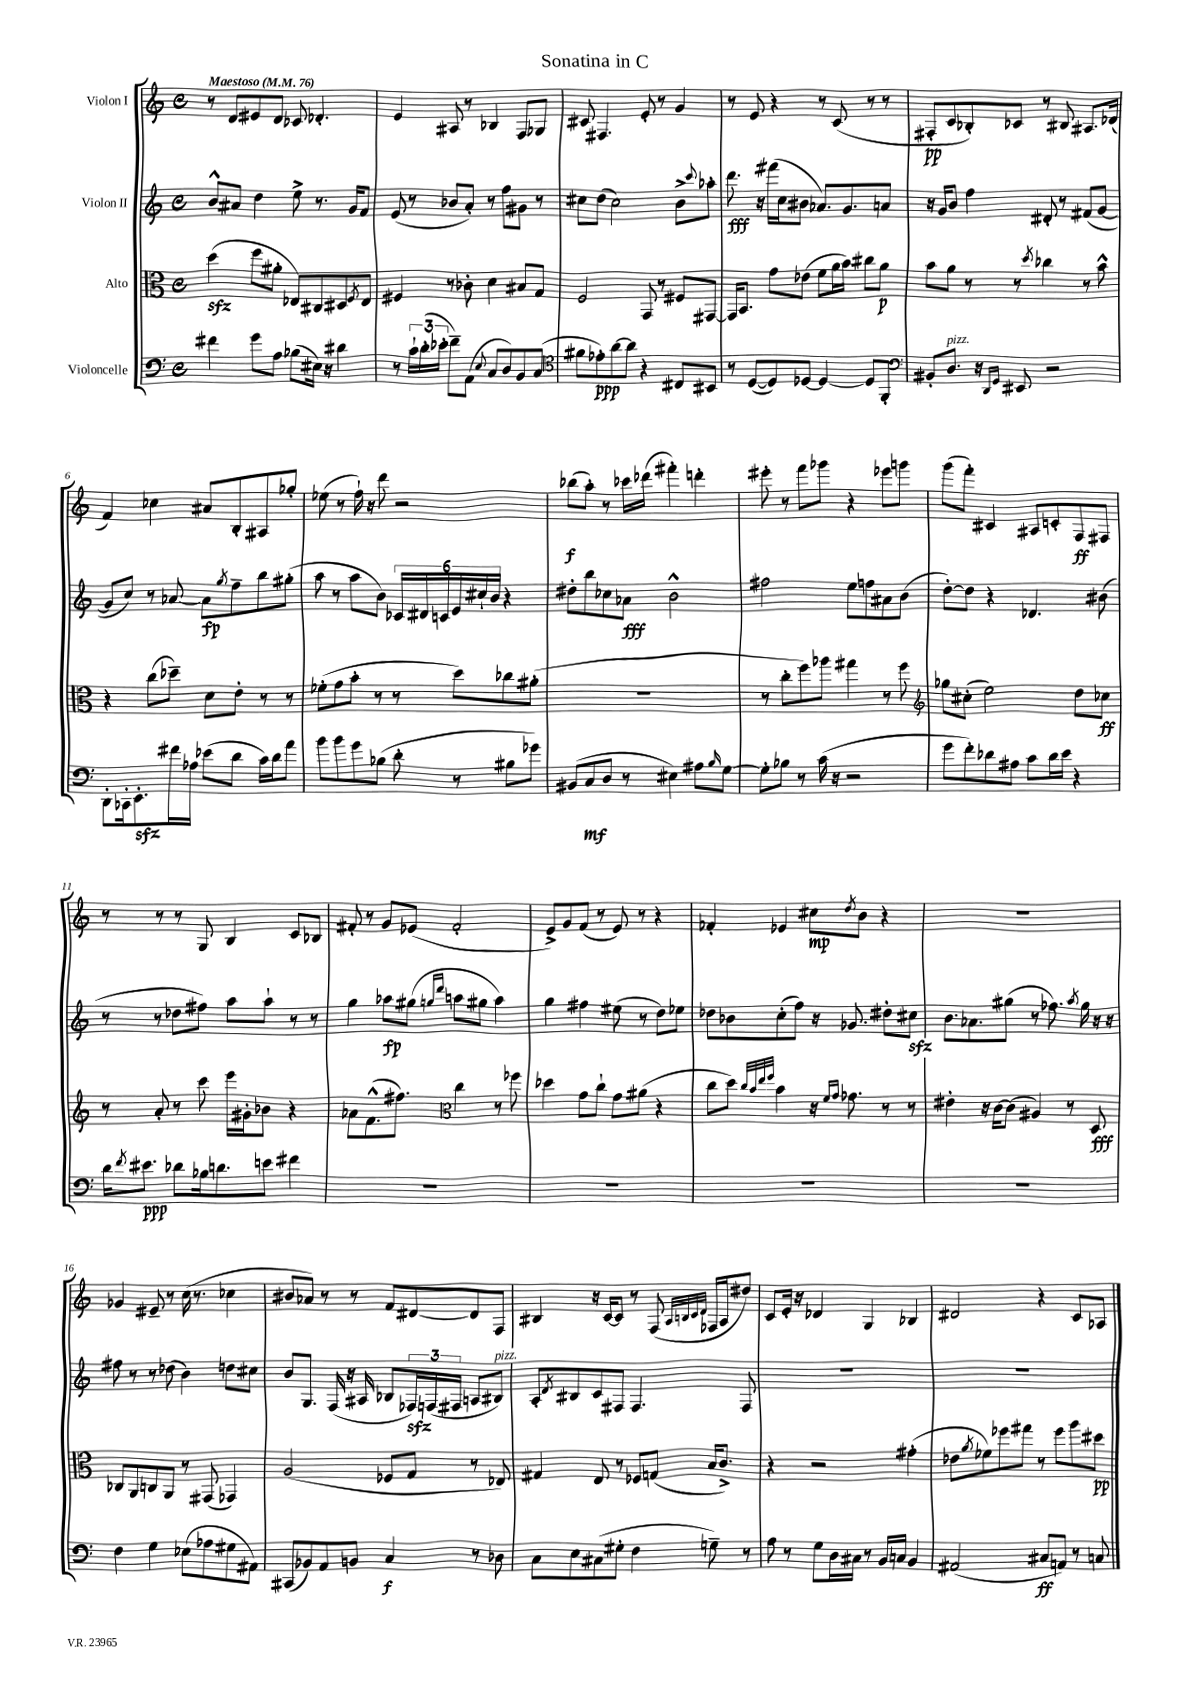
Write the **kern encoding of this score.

**kern	**dynam	**kern	**dynam	**kern	**dynam	**kern	**dynam
*part4	*part4	*part3	*part3	*part2	*part2	*part1	*part1
*staff4	*staff4	*staff3	*staff3	*staff2	*staff2	*staff1	*staff1
*I"Violoncelle	*	*I"Alto	*	*I"Violon II	*	*I"Violon I	*
*clefF4	*	*clefC3	*	*clefG2	*	*clefG2	*
*k[]	*	*k[]	*	*k[]	*	*k[]	*
*M4/4	*	*M4/4	*	*M4/4	*	*M4/4	*
*met(c)	*	*met(c)	*	*met(c)	*	*met(c)	*
*MM76	*	*MM76	*	*MM76	*	*MM76	*
=1	=1	=1	=1	=1	=1	=1	=1
!	!	!	!	!	!	!LO:TX:a:B:t=Maestoso	!
4f#X\	.	(4ddzz\	.	8b^^/L	.	8r	.
.	.	.	.	8a#X/J	.	8d/L	.
8g\L	.	8ff\L	.	4dd\	.	8e#X/	.
8A\J	.	8a#X'\J	.	.	.	8d/J	.
(8B-X\L	.	8E-X/L)	.	8ee^\	.	8c-X/	.
16E#X\Jk)	.	8C#X/	.	8.r	.	4.d-X'/	.
16r	.	.	.	.	.	.	.
4d#X\	.	8D#X/	.	.	.	.	.
.	.	.	.	16g/KL	.	.	.
.	.	8qF/	.	.	.	.	.
.	.	8E-/J	.	8f/J	.	.	.
=2	=2	=2	=2	=2	=2	=2	=2
8r	.	4F#X/	.	(8e/	.	4e/	.
24c`\LL	.	.	.	8r	.	.	.
(24d'\	.	.	.	.	.	.	.
24e-X'\JJ	.	.	.	.	.	.	.
8f~\L)	.	8r	.	8b-X/L	.	8A#X/	.
(8AA\J	.	8c-X'\	.	8a'/J)	.	8r	.
8qqE/	.	.	.	.	.	.	.
8C/L	.	4d\	.	8r	.	4B-X/	.
8D/)	.	.	.	8ff\L	.	.	.
8BB/	.	8B#X/L	.	8g#X\J	.	8F/L	.
(8C/J	.	8G/J	.	8r	.	8G-X/J	.
=3	=3	=3	=3	=3	=3	=3	=3
*clefC4	*	*	*	*	*	*	*
8f#X\L	.	2F/	.	8cc#X\L	.	8c#X/	.
8e-X'\)	ppp	.	.	(8dd\J	.	4.F#X/	.
[8a\	.	.	.	2cc#\)	.	.	.
8a\J]	.	.	.	.	.	.	.
4r	.	8GG/	.	.	.	8e'/	.
.	.	8r	.	.	.	8r	.
8C#X/L	.	8F#X/L	.	8b^\L	.	4g/	.
.	.	.	.	8qqccc/	.	.	.
8BB#X/J	.	[8GG#X/J	.	8aa-X'\J	.	.	.
=4	=4	=4	=4	=4	=4	=4	=4
8r	.	16GG#/KL]	.	8.ddd\	fff	8r	.
.	.	8.BB/J	.	.	.	.	.
([8D/L	.	.	.	.	.	8e/	.
.	.	.	.	16r	.	.	.
8D/])	.	8g\L	.	(16fff#X\LL	.	4r	.
.	.	.	.	16cc\J	.	.	.
[8D-X/J	.	(8e-X\J	.	8b#X\J	.	.	.
4D-/_	.	8f\L	.	8.a-X/L)	.	8r	.
.	.	16a\L	.	.	.	(8c/	.
.	.	16b\JJ)	.	8.g/	.	.	.
8D-/L]	.	8cc#X\L	.	.	.	8r	.
8FF'/J	.	8a\J	p	8an/J	.	8r	.
=5	=5	=5	=5	=5	=5	=5	=5
*clefF4	*	*	*	*	*	*	*
8BB#X'/L	.	8b\L	.	16r	.	8F#X'/L	pp
.	.	.	.	16g/KL	.	.	.
!LO:TX:a:i:t=pizz.	!	!	!	!	!	!	!
8.D/J	.	8a\J	.	8b/J	.	8c/	.
.	.	8r	.	4ff\	.	8B-X'/)	.
16r	.	.	.	.	.	.	.
16qqDD/LL	.	.	.	.	.	.	.
16qqGG/JJ	.	.	.	.	.	.	.
8EE#X/	.	8r	.	.	.	8c-X/J	.
.	.	8qdd/	.	.	.	.	.
2r	.	4cc-X\	.	8d#X'/	.	8r	.
.	.	.	.	8r	.	8B#X/	.
.	.	8r	.	(8f#X/L	.	8.A#X/L	.
.	.	8b^^\	.	[8g/J	.	.	.
.	.	.	.	.	.	(16d-X/Jk	.
!!LO:LB:g=z
=6	=6	=6	=6	=6	=6	=6	=6
8DD'\L	.	4r	.	8g/L]	.	4f/)	.
16CC-X'\k	.	.	.	8cc/J)	.	.	.
8.EEzz'\	.	.	.	.	.	.	.
.	.	(8cc\L	.	8r	.	4cc-X\	.
16f#X\L	.	8dd-X~\J)	.	[8a-X/	.	.	.
16A-X\JJ	.	.	.	.	.	.	.
(8e-X\L	.	8d\L	.	8a-\L]	fp	8a#X/L	.
.	.	.	.	8qgg/	.	.	.
8d\J	.	8e'\J	.	8ff~\	.	8B'/	.
16c\LL)	.	8r	.	8bb\	.	8A#X/	.
16d\J	.	.	.	.	.	.	.
8a\J	.	8r	.	(8gg#X'\J	.	8gg-X'/J	.
=7	=7	=7	=7	=7	=7	=7	=7
8b\L	.	(8f-X'\L	.	8aa\	.	(8ee-X\	.
8b\	.	8g\	.	8r	.	8r	.
8g\	.	8b'\J	.	8aa\L	.	16ff`\)	.
.	.	.	.	.	.	16r	.
(8B-X\J	.	8r	.	8b\J)	.	8ddd\	.
8d'\	.	8r	.	24c-X/LL	.	2r	.
.	.	.	.	24d#X/	.	.	.
.	.	.	.	24cn/	.	.	.
8r	.	8dd\L)	.	24e/	.	.	.
.	.	.	.	24cc#X`/	.	.	.
.	.	.	.	24b/JJ	.	.	.
8B#X\L	.	8cc-X\	.	4r	.	.	.
8g-X\J)	.	(8a#X'\J	.	.	.	.	.
=8	=8	=8	=8	=8	=8	=8	=8
(8BB#X/L	.	1r	.	8dd#X'\L	.	(8bb-X\L	f
8C/	mf	.	.	8bb\	.	8aa'\J)	.
8D/J	.	.	.	8cc-X\	.	8r	.
8r	.	.	.	8a-X\J	fff	16ccc-X\LL	.
.	.	.	.	.	.	(16ddd-X\JJ	.
4E#X\)	.	.	.	2b^^\	.	4fff#X'\)	.
8A#X\L	.	.	.	.	.	4dddn'\	.
16qqB/	.	.	.	.	.	.	.
[8G\J	.	.	.	.	.	.	.
=9	=9	=9	=9	=9	=9	=9	=9
8G'\L]	.	8r	.	2ff#X\	.	8eee#X'\	.
8B-X\J	.	8cc'\L	.	.	.	8r	.
8r	.	8ff\)	.	.	.	8fff\L	.
(16c\	.	8aa-X\J	.	.	.	8ggg-X\J	.
16r	.	.	.	.	.	.	.
2r	.	4gg#X\	.	8ee\L	.	4r	.
.	.	.	.	8ffn\	.	.	.
.	.	8r	.	8a#X\	.	8eee-X\L	.
.	.	8ff\	.	(8b\J	.	8gggn\J	.
=10	=10	=10	=10	=10	=10	=10	=10
*	*	*clefG2	*	*	*	*	*
8g\L	.	8gg-X\L	.	[8dd'\L)	.	(8ggg\L	.
8f'\)	.	(8cc#X'\J	.	8dd\J]	.	8fff'\J)	.
8d-X\	.	2ee\)	.	4r	.	4c#X/	.
8A#X\J	.	.	.	.	.	.	.
8c\L	.	.	.	4.d-X/	.	8A#X/L	.
16d-\L	.	.	.	.	.	8cn'/	.
16e\JJ	.	.	.	.	.	.	.
4r	.	8dd\L	.	.	.	8F/	ff
.	.	8cc-X\J	ff	(8b#X\	.	8F#X/J	.
!!LO:LB:g=z
=11	=11	=11	=11	=11	=11	=11	=11
16d\KL	.	8r	.	8r	.	8r	.
8qf/	.	.	.	.	.	.	.
8.e#X\J	ppp	.	.	.	.	.	.
.	.	8a'/	.	8r	.	8r	.
8d-X\L	.	8r	.	8dd-X\L	.	8r	.
16B-X\k	.	8ccc\	.	8ff#X\J)	.	8G/	.
8.dn\	.	.	.	.	.	.	.
.	.	16eee\LL	.	8aa\L	.	4B/	.
.	.	16g#X'\J	.	.	.	.	.
8en\J	.	8b-X\J	.	8aa`\J	.	.	.
4f#X\	.	4r	.	8r	.	8c/L	.
.	.	.	.	8r	.	8B-X/J	.
=12	=12	=12	=12	=12	=12	=12	=12
1r	.	8a-X\L	.	4gg\	.	8f#X'/	.
.	.	(8.f^^\	.	.	.	8r	.
.	.	.	.	8aa-X\L	fp	8g/L	.
.	.	8.ff#X\J)	.	.	.	.	.
.	.	.	.	(8gg#X\J	.	(8e-X/J	.
*	*	*clefC3	*	*	*	*	*
.	.	.	.	16qqggn/LL	.	.	.
.	.	.	.	16qqddd/JJ	.	.	.
.	.	4cc\	.	8aan\L	.	2f#'/	.
.	.	.	.	8gg#X\J	.	.	.
.	.	8r	.	4aa\)	.	.	.
.	.	8ff-X\	.	.	.	.	.
=13	=13	=13	=13	=13	=13	=13	=13
1r	.	4dd-X\	.	4gg\	.	8e^/L)	.
.	.	.	.	.	.	8g/	.
.	.	8g\L	.	4ff#X\	.	(8f/J	.
.	.	8cc`\J	.	.	.	8r	.
.	.	8g\L	.	(8ee#X\	.	8e/)	.
.	.	(8a#X\J	.	8r	.	8r	.
.	.	4r	.	8dd\L)	.	4r	.
.	.	.	.	8ee-X\J	.	.	.
=14	=14	=14	=14	=14	=14	=14	=14
1r	.	8cc\L	.	8dd-X\L	.	4f-X'/	.
.	.	8dd\J)	.	8b-X\	.	.	.
.	.	32qqcc/LLL	.	.	.	.	.
.	.	32qqb/	.	.	.	.	.
.	.	32qqee/	.	.	.	.	.
.	.	32qqff/JJJ	.	.	.	.	.
.	.	4b\	.	(8cc'\	.	4e-X/	.
.	.	.	.	8ff\J)	.	.	.
.	.	16r	.	16r	.	8cc#X\L	mp
.	.	16qqf/LL	.	.	.	.	.
.	.	16qqg/JJ	.	.	.	.	.
.	.	8.g-X\	.	8.g-X/	.	.	.
.	.	.	.	.	.	8qdd/	.
.	.	.	.	.	.	8b\J	.
.	.	8r	.	8dd#X'\L	.	4r	.
.	.	8r	.	8cc#Xzz\J	.	.	.
=15	=15	=15	=15	=15	=15	=15	=15
1r	.	4e#X'\	.	8.b\L	.	1r	.
.	.	.	.	8.a-X\	.	.	.
.	.	16r	.	.	.	.	.
.	.	[16c\KL	.	.	.	.	.
.	.	(8c\J]	.	(8gg#X\J	.	.	.
.	.	4A#X/)	.	8r	.	.	.
.	.	.	.	8.ff-X\)	.	.	.
.	.	8r	.	.	.	.	.
.	.	.	.	8qaa/	.	.	.
.	.	.	.	16gg#\	.	.	.
.	.	8D/	fff	16r	.	.	.
.	.	.	.	16r	.	.	.
!!LO:LB:g=z
=16	=16	=16	=16	=16	=16	=16	=16
4F\	.	8C-X/L	.	8ff#X\	.	4g-X/	.
.	.	8AA/	.	8r	.	.	.
4G\	.	8Cn/	.	8r	.	8e#X~/	.
.	.	8AA/J	.	(8dd-X\	.	8r	.
(8E-X\L	.	8r	.	4b\)	.	(16cc\	.
.	.	.	.	.	.	8.r	.
8A-X\	.	(8GG#X/	.	.	.	.	.
8G#X\	.	4GG-X/)	.	8ddn\L	.	4cc-X\	.
8AA#X\J)	.	.	.	8cc#X\J	.	.	.
=17	=17	=17	=17	=17	=17	=17	=17
(8CC#X/L	.	(2A/	.	8b/L	.	8b#X/L	.
8BB-X/)	.	.	.	8.G/J	.	8a-X/J)	.
8AA/	.	.	.	.	.	8r	.
.	.	.	.	(16F/	.	.	.
8BBn/J	.	.	.	16r	.	8r	.
.	.	.	.	16A#X/	.	.	.
4C/	f	8F-X/L	.	8B-X/L	.	8f/L	.
.	.	8G/J	.	24F-Xzz/L)	.	[8d#X/	.
.	.	.	.	(24Fn/	.	.	.
.	.	.	.	24F#X/JJ	.	.	.
8r	.	8r	.	8An/L	.	8d#/]	.
!	!	!	!	!LO:TX:a:i:t=pizz.	!	!	!
8D-X\	.	8E-X/)	.	8B#X/J)	.	8F/J	.
=18	=18	=18	=18	=18	=18	=18	=18
8C\L	.	4G#X/	.	8A'/L	.	4B#X/	.
.	.	.	.	8qd/	.	.	.
8E\	.	.	.	8B#X/	.	.	.
(8C#X\	.	8E/	.	8c/	.	16r	.
.	.	.	.	.	.	[16c/KL	.
8G#X'\J	.	8r	.	8F#X/J	.	8c/J]	.
4F\	.	8F-X/L	.	4.F#/	.	8r	.
.	.	(8Gn/J	.	.	.	(8F/	.
.	.	.	.	.	.	32qqA/LLL	.
.	.	.	.	.	.	32qqBn/	.
.	.	.	.	.	.	32qqc/	.
.	.	.	.	.	.	32qqd/JJJ	.
8Gn~\)	.	16B/KL	.	.	.	16F-X/LL	.
.	.	8.c^/J)	.	.	.	16A/J	.
8r	.	.	.	8F#/	.	8dd#X/J)	.
=19	=19	=19	=19	=19	=19	=19	=19
8A\	.	4r	.	1r	.	8c/L	.
8r	.	.	.	.	.	16e'/Jk	.
.	.	.	.	.	.	16r	.
8G\L	.	2r	.	.	.	4d-X/	.
16D\L	.	.	.	.	.	.	.
16C#X\JJ	.	.	.	.	.	.	.
8r	.	.	.	.	.	4G/	.
16BB/LL	.	.	.	.	.	.	.
16Cn/JJ	.	.	.	.	.	.	.
4BB/	.	(4g#X'\	.	.	.	4B-X/	.
=20	=20	=20	=20	=20	=20	=20	=20
(2AA#X/	.	8e-X\L	.	1r	.	2d#X/	.
.	.	8qa/	.	.	.	.	.
.	.	8f-X\)	.	.	.	.	.
.	.	8ff-X\	.	.	.	.	.
.	.	8gg#X\J	.	.	.	.	.
8C#X/L	ff	8r	.	.	.	4r	.
8AAn/J)	.	8ff-\L	.	.	.	.	.
8r	.	8aa\	.	.	.	8c/L	.
8Cn/	.	8dd#X\J	pp	.	.	8A-X/J	.
==	==	==	==	==	==	==	==
*-	*-	*-	*-	*-	*-	*-	*-
